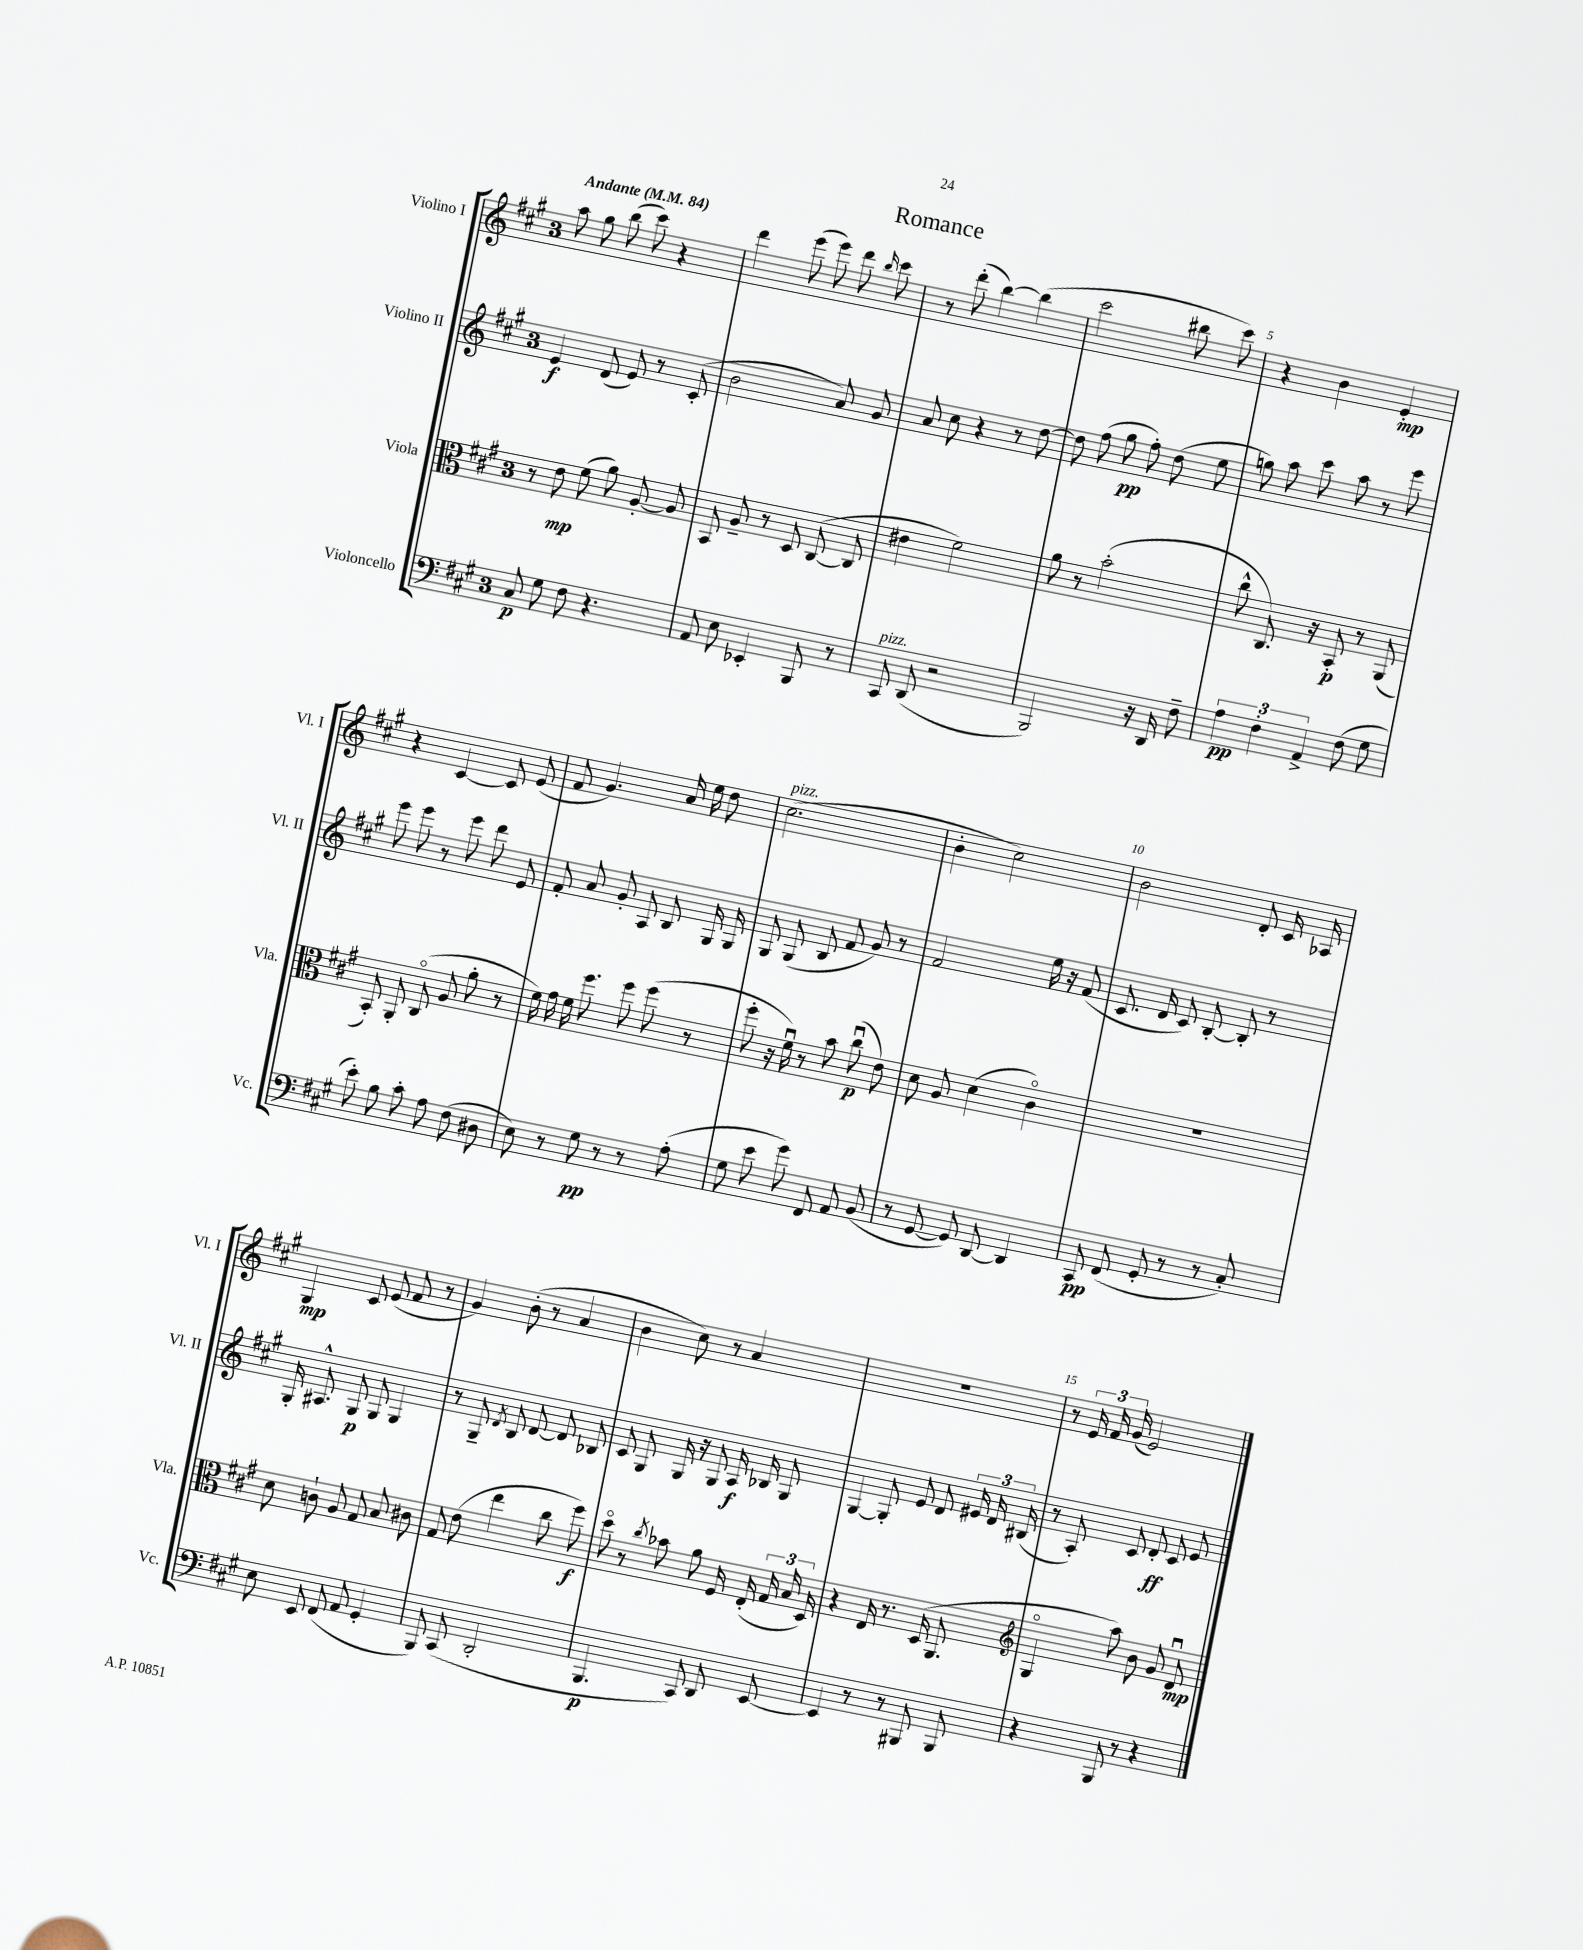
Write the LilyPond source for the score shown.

\header { title = "Romance" }
<<
\new StaffGroup <<
\new Staff = "s0" \with { instrumentName = "Violino I" shortInstrumentName = "Vl. I" } {
    \clef treble \key a \major \once \override Staff.TimeSignature.style = #'single-digit \time 3/4 \tempo "Andante" 4 = 84
    \autoBeamOff a''8 gis''8 b''8( cis'''8) r4 |
    d'''4 e'''8( e'''8) d'''8 \grace { b''16 } cis'''8 |
    r8 d'''8-.( b''4~) b''4( |
    cis'''2 bis''8 cis'''8) |
    r4 b'4 e'4-.\mp |
    r4 cis'4~ cis'8 e'8( |
    fis'8 gis'4.) a'16 e''16 d''8 |
    cis''2.^\markup { \italic "pizz." }( |
    b'4-. cis''2) |
    b'2 d'8-. cis'16 aes16 |
    gis4\mp cis'8 e'8( fis'8 r8 |
    gis'4) b'8-.( r8 a'4 |
    b'4 cis''8) r8 a'4 |
    R2. |
    r8 \tuplet 3/2 { e'16 fis'16 gis'16( } e'2) \bar "|." |
}
\new Staff = "s1" \with { instrumentName = "Violino II" shortInstrumentName = "Vl. II" } {
    \clef treble \key a \major \once \override Staff.TimeSignature.style = #'single-digit \time 3/4
    \autoBeamOff e'4\f d'8( e'8) r8 cis'8-.( |
    b'2 a'8) gis'8 |
    a'8 cis''8 r4 r8 d''8~ |
    d''8 fis''8( gis''8\pp fis''8-.) d''8( e''8 |
    g''8) a''8 cis'''8 a''8 r8 e'''8 |
    e'''8 e'''8 r8 e'''8 d'''8 e'8 |
    fis'8-. a'8 gis'8-. a8 b8 gis16 gis16 |
    gis8 gis8( b8 fis'8 gis'8) r8 |
    fis'2 e''16 r16 fis'8( |
    cis'8. d'16 cis'8) b8~-. b8-. r8 |
    gis16-. ais8.-^ gis8\p gis8 gis4 |
    r8 gis8-- \acciaccatura { d'8 } b8 d'8~ d'8 bes8 |
    cis'8 gis8 gis16 r16 gis8 a16\f bes16 gis8 |
    gis4~ gis8-. e'8 d'8 \tuplet 3/2 { eis'16 d'16 bis16( } |
    r8 a8-.) cis'8 d'8-.\ff cis'8 e'8 \bar "|." |
}
\new Staff = "s2" \with { instrumentName = "Viola" shortInstrumentName = "Vla." } {
    \clef alto \key a \major \once \override Staff.TimeSignature.style = #'single-digit \time 3/4
    \autoBeamOff r8 e'8\mp fis'8( a'8) a8~-. a8 |
    b,8 a8-- r8 d8 cis8~( cis8 |
    eis'4 fis'2) |
    a'8 r8 b'2-.( |
    cis''8-^ cis8.) r16 b,8-.\p r8 a,8( |
    b,8-.) a,8-. cis8\flageolet( a8 a'8-. r8 |
    fis'16) gis'16 fis'16 fis''8. fis''8 fis''8( r8 |
    fis''8-. r16 fis'16\downbow) r8 b'8 cis''8\downbow\p( e'8) |
    d'8 a8 d'4( cis'4\flageolet) |
    R2. |
    d'8 c'8-! a8 gis8 b8 cis'8 |
    gis8 e'8( e''4 cis''8 fis''8\f) |
    d''8\flageolet r8 \acciaccatura { cis''8 } bes'8 a'8 fis16 e16-.( \tuplet 3/2 { gis16 b16 d16) } |
    r4 e16 r8. d16( a,8. |
    \clef treble gis4\flageolet a''8) b'8 gis'8 d'8\downbow\mp \bar "|." |
}
\new Staff = "s3" \with { instrumentName = "Violoncello" shortInstrumentName = "Vc." } {
    \clef bass \key a \major \once \override Staff.TimeSignature.style = #'single-digit \time 3/4
    \autoBeamOff cis8\p gis8 fis8 r4. |
    a,8 e8 ees,4-. b,,8 r8 |
    cis,8^\markup { \italic "pizz." } d,8( r2 |
    b,,2) r16 d,16 fis8-- |
    \tuplet 3/2 { a4\pp fis4-. a,4-> } fis8( gis8 |
    e'8-.) b8 cis'8-. a8 fis8( dis8 |
    e8) r8 gis8\pp r8 r8 a8-.( |
    gis8 e'8 gis'8) fis,8 a,8 b,8( |
    r8 gis,8~ gis,8) d,8~ d,4 |
    cis,8\pp fis,8( gis,8-. r8 r8 cis8-.) |
    e8 e,8 fis,8( a,8 gis,4-. |
    b,,8) cis,8( d,2-. |
    b,,4.\p cis,8) d,8 e,8~ |
    e,4 r8 r8 bis,,8 bis,,8 |
    r4 b,,8 r8 r4 \bar "|." |
}
>>
>>
\layout { \context { \Score \override BarNumber.break-visibility = ##(#f #t #t) barNumberVisibility = #(every-nth-bar-number-visible 5) } }
